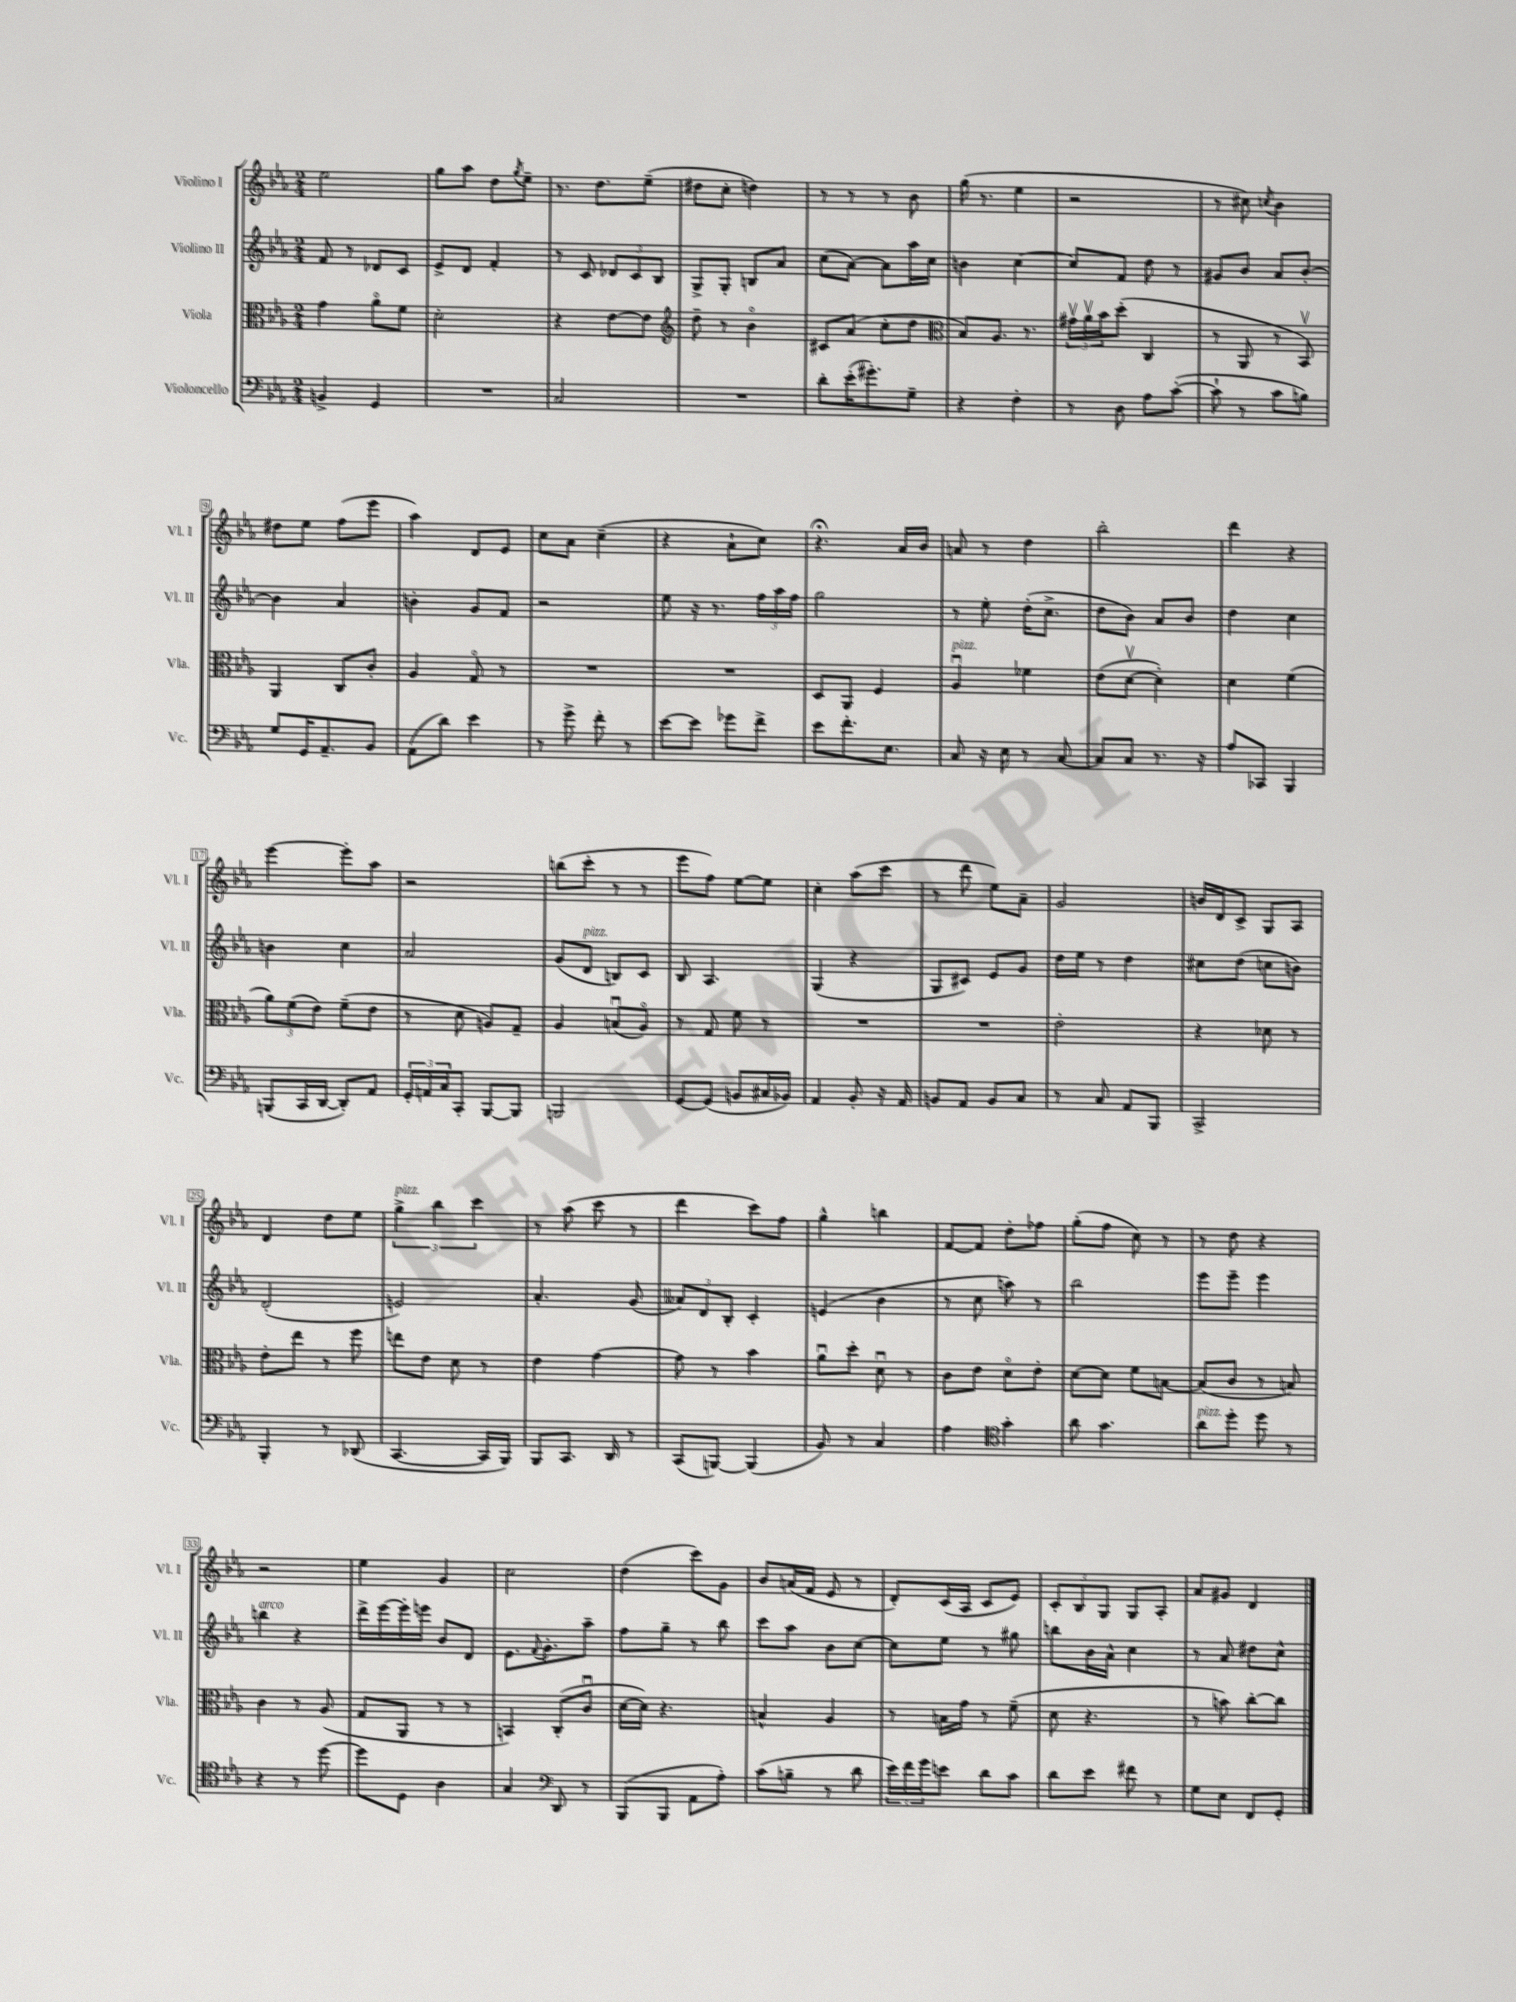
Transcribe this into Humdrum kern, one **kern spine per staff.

**kern	**kern	**kern	**kern
*staff4	*staff3	*staff2	*staff1
*clefF4	*clefC3	*clefG2	*clefG2
*k[b-e-a-]	*k[b-e-a-]	*k[b-e-a-]	*k[b-e-a-]
*M2/4	*M2/4	*M2/4	*M2/4
4BB^/	4g\	8f/	2ee-\
.	.	8r	.
4GG/	8a-o\L	8d-/L	.
.	8f\J	8c/J	.
=	=	=	=
2r	2d'\	8e-^/L	8gg\L
.	.	8d/J	8aa-\J
.	.	4f'/	8dd\L
.	.	.	8qgg/
.	.	.	8ee-~\J
=	=	=	=
2C/	4r	8r	8.r
.	.	8c/	.
.	.	.	8.dd\L
.	[8e-\L	12d-/L	.
.	.	12c/	.
.	8e-\]J	.	(8ee-~\J
.	.	12B-/J	.
=	=	=	=
*	*clefG2	*	*
2r	8dd~\	8G^/L	8dd#\L
.	8r	8G'/J	8cc'\J
.	4b-o\	8B/L	4dd\)
.	.	8a-/J	.
=	=	=	=
8d'\L	8c#/L	(8cc\L	8r
(16e-'\K	(8a-/J	[8a-\J)	8r
8.g#'\)	.	.	.
.	8cc'\L	8a-\]L	8r
8G~\J	8dd\J	16aa-\L	8b-\
.	.	16cc\JJ	.
=	=	=	=
*	*clefC3	*	*
4r	8B-/L)	4b\	(16gg\
.	.	.	8.r
.	8.A-/J	.	.
4F'\	.	[4cc\	4ee-\
.	8.r	.	.
=	=	=	=
8r	24g#v\LL	8cc/]L	2r
.	24a-v\	.	.
.	24b-\J	.	.
8D\	(8dd'\J	8f/J	.
8A-\L	4C/	8dd\	.
([8c'\J	.	8r	.
=	=	=	=
8c`\]	8r	8g#/L	8r
8r	8AA-/	8b-/J	8cc#\)
.	.	.	8qcc/
8c\L	8r	8a-/L	4b-\
8B\J)	8BB-v/)	[8b-'/J	.
=	=	=	=
8G/L	4AA-/	4b-\]	8dd#\L
16GG/K	.	.	8ee-\J
8.AA-~/	.	.	.
.	8C/L	4a-/	(8ff\L
8BB-/J	8c'/J	.	8eee-\J
=	=	=	=
(8AA-\L	4A-/	4b'\	4aa-\)
8d\J)	.	.	.
4e-\	8Go/	8g/L	8d/L
.	8r	8f/J	8e-/J
=	=	=	=
8r	2r	2r	8cc\L
8g^\	.	.	8a-\J
8f'\	.	.	(4cc~\
8r	.	.	.
=	=	=	=
[8e-\L	2r	8ee-\	4r
8e-\]J	.	16r	.
.	.	8.r	.
8g-\L	.	.	8a-`\L
8f^\J	.	24ff\LL	8cc\J)
.	.	24aa-\	.
.	.	24ff\JJ	.
=	=	=	=
8e-\L	8D/L	2gg\	4.r;
8.f'\	8AA-/J	.	.
.	4F/	.	.
8.E-\J	.	.	.
.	.	.	16a-/LL
.	.	.	16b-/JJ
=	=	=	=
8C/	4A-u/	8r	8a/
16r	.	8ee-'\	8r
16E-\	.	.	.
8r	4f-\	(16dd'\LK	4dd\
.	.	8.cc^\J	.
[8C/	.	.	.
=	=	=	=
8C/]L	(8e-\L	8dd\L	2bb-'\
8C/J	[8dv\J	8b-\J)	.
8.r	4d'\])	8a-/L	.
.	.	8b-/J	.
16r	.	.	.
=	=	=	=
8A-/L	4d\	4dd\	4ddd\
8CC-/J	.	.	.
4BBB-/	(4f\	4cc\	4r
=	=	=	=
(8BBB/L	12a-\L)	4b\	[4eee-\
.	(12f\	.	.
16CC/L	.	.	.
.	12e-\J)	.	.
[16DD/JJ	.	.	.
8DD'/]L)	(8f~\L	4cc\	8eee-'\]L
8AA-/J	8e-\J	.	8aa-\J
=	=	=	=
24GG'/LL	8r	2a-/	2r
24AA/	.	.	.
24C/J	.	.	.
8CC'/J	8d\	.	.
[8BBB-/L	8A/L)	.	.
8BBB-/]J	8G~/J	.	.
=	=	=	=
2BBB/	4A-/	(8g/L	(8bb\L
.	.	8d/J	8ccc'\J
.	(8Bu/L	8B/L)	8r
.	8A-o/J)	8c/J	8r
=	=	=	=
[8GG/L	8r	8B-/	8eee-\L
(8GG/]J	8G/	4.A-/	8ff\J)
8BB/L	8f\	.	[8ee-\L
16C#/L	8r	.	8ee-\]J
16BB-/JJ)	.	.	.
=	=	=	=
4AA-/	2r	(4G/	4cc'\
8BB-'/	.	4r	(8aa-\L
16r	.	.	8ccc\J
16AA-/	.	.	.
=	=	=	=
8BB/L	2r	8G/L	8r
8AA-/J	.	8c#/J)	8ddd\
8BB/L	.	8e-/L	8ee-\L)
8C/J	.	8g/J	8a-~\J
=	=	=	=
8r	2e-'\	16dd\LL	2g/
.	.	16ee-\JJ	.
8C/	.	8r	.
8AA-/L	.	4dd\	.
8BBB-/J	.	.	.
=	=	=	=
2CC^/	4r	8cc#\L	16b/LL
.	.	.	16d/J
.	.	(8dd\J	8c^/J
.	8d-\	8cc\L	8G/L
.	8r	8b\J)	8A-/J
=	=	=	=
4BBB-'/	8e-'\L	(2d'/	4d/
.	8ee-\J	.	.
8r	8r	.	8dd\L
(8DD-/	8ff\	.	8ee-\J
=	=	=	=
[4.CC/	8ee\L	2e/)	6gg^\
.	8e-\J	.	.
.	.	.	6bb-\
.	8d\	.	.
.	.	.	6ccc\
16CC/]LL	8r	.	.
16BBB-/JJ)	.	.	.
=	=	=	=
8BBB-/L	4e-\	4.a-'/	8r
8.CC/J	.	.	(8aa-\
.	[4g\	.	8ccc\
16DD/	.	.	.
8r	.	(8g/	8r
=	=	=	=
(8CC/L	8g\]	12a--/L)	4ddd\
.	.	12d/	.
[8BBB/J)	8r	.	.
.	.	12B-'/J	.
(4BBB/]	4b-\	4c'/	8ccc\L)
.	.	.	8ff\J
=	=	=	=
8BB-/)	8a-u\L	(4e/	4gg^^\
8r	8dd'\J	.	.
4C/	8du\	4b-\	4bb\
.	8r	.	.
=	=	=	=
4A-\	8c\L	8r	[8f/L
.	8e-\J	8cc\	8f/]J
*clefC4	*	*	*
4g'\	8do\L	8aa\)	8dd'\L
.	8e-'\J	8r	8ff-\J
=	=	=	=
8a-\	[8d\L	2bb-\	(8gg'\L
4.g\	8d\]J	.	8ff\J
.	8f\L	.	8cc\)
.	[8B\J	.	8r
=	=	=	=
8a-\L	(8B/]L	8eee-\L	8r
8dd'\J	8c/J	8eee-~\J	8dd\
8dd\	8r	4eee-\	4r
8r	8B/)	.	.
=	=	=	=
4r	4c\	4bb\	2r
8r	8r	4r	.
[8dd\	(8A-/	.	.
=	=	=	=
8dd\]L	8G/L	16ddd^\LL	4ee-\
.	.	[16eee-\	.
8D\J	8AA-/J	16eee-'\]	.
.	.	16eee\JJ	.
4A-\	8r	8b-/L	4g/
.	8r	8d/J	.
=	=	=	=
4G/	4BB/)	8.e-\L	2cc\
.	.	8qqf/	.
.	.	8.g'\	.
*clefF4	*	*	*
8DD/	(8C'/L	.	.
8r	8cu/J	8aa-~\J	.
=	=	=	=
(8BBB-/L	[16d\LL	8ff\L	(4dd\
.	16d\]JJ)	.	.
8BBB-/J	4.r	8gg~\J	.
8AA-\L	.	8r	8ccc\L)
8A-'\J)	.	8bb-\	8g\J
=	=	=	=
(8c\L	4B^^/	8ccc\L	8b-/L
8B~\J	.	8aa-\J	(16a/L
.	.	.	16f/JJ
8r	4A-/	8b-\L	8e-/
8d\	.	[8cc\J	8r
=	=	=	=
24e-\LL)	8r	8cc\]L	8d'/L)
24f\	.	.	.
24g\J	.	.	.
8e\J	16B\LL	8ee-\J	(16c/L
.	16g\JJ	.	16A-/JJ
8d\L	8r	8r	8c/L
8c\J	(8f~\	8gg#\	8e-/J)
=	=	=	=
8d\L	8d\	8bb\L	12c'/L
.	.	.	12B-/
8e-\J	4.r	16b-\L	.
.	.	.	12G/J
.	.	16a-^^\JJ	.
8f#\	.	4cc\	8G/L
8r	.	.	8A-'/J
=	=	=	=
8G\L	8r	8r	8a-/L
8E-\J	8b\)	8a-/	8g#/J
8FF/L	[8cc'\L	8dd#\L	4d/
8GG'/J	8cc\]J	8cc^^\J	.
==	==	==	==
*-	*-	*-	*-
